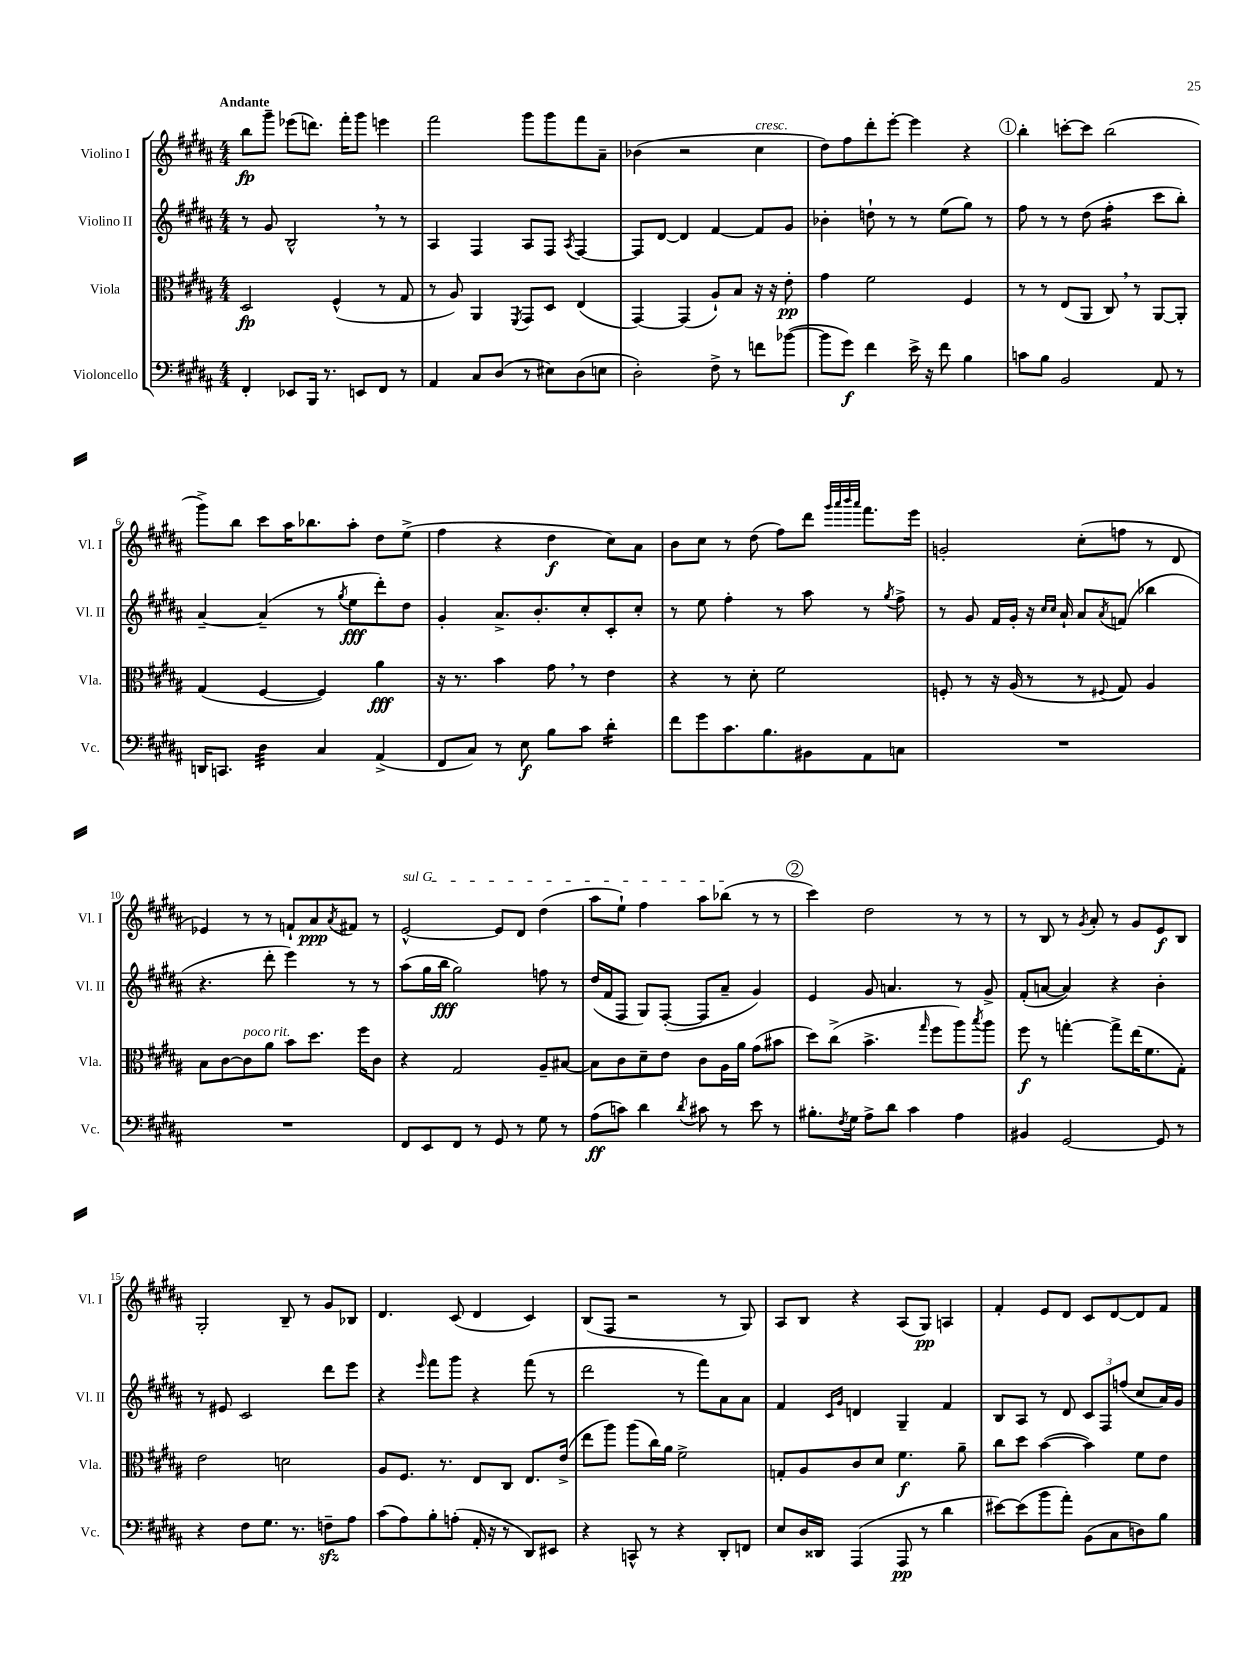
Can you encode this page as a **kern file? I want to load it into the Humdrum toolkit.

**kern	**kern	**kern	**kern
*staff4	*staff3	*staff2	*staff1
*clefF4	*clefC3	*clefG2	*clefG2
*k[f#c#g#d#a#]	*k[f#c#g#d#a#]	*k[f#c#g#d#a#]	*k[f#c#g#d#a#]
*M4/4	*M4/4	*M4/4	*M4/4
4FF#'	2D#	8r	8bb
.	.	8g#	8ggg#~
8EE-	.	2B^^	(8eee-
16BBB	.	.	8.ddd)
8.r	.	.	.
.	(4F#^^	.	.
.	.	.	16fff#'
8EE	.	.	8ggg#
8FF#	8r	8r	4eee
8r	8G#	8r	.
=	=	=	=
4AA#	8r	4A#	2fff#
.	8A#)	.	.
8C#	4AA#	4F#	.
(8D#	.	.	.
.	8qFF#	.	.
8r	8GG#	8A#	8ggg#
8E#)	8D#	8F#	8ggg#
.	.	8qA#	.
(8D#	(4E	[4F#	8fff#
8E	.	.	8a#~
=	=	=	=
2D#')	[4GG#)	8F#]	(4b-
.	.	[8d#	.
.	(4GG#]	4d#]	2r
8F#^	8A#`)	[4f#	.
8r	8B	.	.
8f	16r	8f#]	4cc#
.	16r	.	.
([8b-	8e'	8g#	.
=	=	=	=
8b-]	4g#	4b-'	8dd#)
8g#)	.	.	8ff#
4f#	2f#	8dd`	8ddd#'
.	.	8r	[8eee'
16e^	.	8r	4eee]
16r	.	.	.
8f#	.	(8ee	.
4B	4F#	8gg#)	4r
.	.	8r	.
=	=	=	=
8c	8r	8ff#	4bb'
8B	8r	8r	.
2BB	(8E	8r	[8ccc'
.	8AA#	(8dd#	8ccc]
.	8C#)	4ff#'	(2bb
.	8r	.	.
8AA#	[8AA#	8ccc#	.
8r	8AA#']	8bb')	.
=	=	=	=
16DD	(4G#	[4a#~	8ggg#^)
8.CC	.	.	.
.	.	.	8bb
4D#	[4F#	(4a#~]	8ccc#
.	.	.	16aa#
.	.	.	8.bb-
4C#	4F#])	8r	.
.	.	8qgg#	.
.	.	8ee	8aa#'
(4AA#^	4a#	8ddd#')	8dd#
.	.	8dd#	(8ee^
=	=	=	=
8FF#	16r	4g#'	4ff#
.	8.r	.	.
8C#)	.	.	.
8r	4b	8.a#^	4r
8E	.	.	.
.	.	8.b'	.
8B	8g#	.	4dd#
8c#	8r	8cc#'	.
4d#'	4e	8c#'	8cc#)
.	.	8cc#'	8a#
=	=	=	=
8f#	4r	8r	8b
8g#	.	8ee	8cc#
8.c#	8r	4ff#'	8r
.	8d#'	.	(8dd#
8.B	.	.	.
.	2f#	8r	8ff#)
8BB#	.	8aa#	8ddd#
.	.	.	32qqggg#
.	.	.	32qqaaa#
.	.	.	32qqbbb
.	.	.	32qqaaa#
8AA#	.	8r	8.fff#
.	.	8qgg#	.
8C	.	8ff#^	.
.	.	.	16eee
=	=	=	=
1r	8F'	8r	2g'
.	8r	8g#	.
.	16r	16f#	.
.	(16A#	16g#'	.
.	8r	16r	.
.	.	16qqcc#	.
.	.	16qqcc#	.
.	.	16a#`	.
.	8r	8a#	(8cc#'
.	8qqF#	8qa#	.
.	8G#)	(8f	8ff
.	4A#	4bb-	8r
.	.	.	8d#
=	=	=	=
1r	8B	4.r	4e-)
.	[8c#	.	.
.	8c#]	.	8r
.	8a#	8ddd#'	8r
.	8b	4eee)	8f`
.	8.dd#	.	8a#
.	.	.	8qa#
.	.	8r	8f#
.	16ff#	.	.
.	8c#	8r	8r
=	=	=	=
8FF#	4r	(8aa#	[2e^^
8EE	.	16gg#	.
.	.	16bb	.
8FF#	2G#	2gg#)	.
8r	.	.	.
8GG#	.	.	8e]
8r	.	.	8d#
8G#	8A#~	8ff	(4dd#
8r	[8B#	8r	.
=	=	=	=
(8A#	8B#]	(16dd#	8aa#
.	.	16f#	.
8c)	8c#	8F#	8ee`)
4d#	8d#~	8G#)	4ff#
.	8e	([8F#'	.
8qd#	.	.	.
8c#	8c#	8F#]	8aa#
8r	16A#	8a#~	(8bb-
.	16a#	.	.
8e	(8g#	4g#)	8r
8r	8b#	.	8r
=	=	=	=
8.B#'	8dd#)	4e	4ccc#)
.	(8cc#^	.	.
8qF#	.	.	.
16G#	.	.	.
8A#^	4.b^	8g#	2dd#
8d#	.	4.a	.
4c#	.	.	.
.	16qqgg#	.	.
.	8ff#	.	.
4A#	8aa#)	8r	8r
.	8qbb	.	.
.	8aa#	8g#^	8r
=	=	=	=
4BB#	8ff#	(8f#'	8r
.	8r	[8a	8B
[2GG#	[4gg'	4a])	8r
.	.	.	8qg#
.	.	.	8a#'
.	8gg^]	4r	8r
.	(16ee	.	8g#
.	8.f#	.	.
8GG#]	.	4b'	8e
8r	8G#')	.	8B
=	=	=	=
4r	2e	8r	2G#'
.	.	8e#	.
8F#	.	2c#	.
8.G#	.	.	.
.	2d	.	8B~
8.r	.	.	.
.	.	.	8r
8F~	.	8ddd#	8g#
8A#	.	8eee	8B-
=	=	=	=
(8c#	8A#	4r	4.d#
8A#)	8.F#	.	.
.	.	16qqeee	.
8B'	.	8fff#	.
.	8.r	.	.
(8A'	.	8ggg#	(8c#
16AA#'	8E	4r	4d#
16r	.	.	.
8r	8C#	.	.
8DD#)	8.E	(8fff#	4c#)
8EE#	.	8r	.
.	(16e^	.	.
=	=	=	=
4r	8ee	2ddd#	(8B
.	8aa#)	.	8F#
8CC^^	(8aa#	.	2r
8r	16cc#)	.	.
.	16a#	.	.
4r	2f#^	8r	.
.	.	8fff#)	.
8DD#'	.	8a#	8r
8FF	.	8a#	8G#)
=	=	=	=
8E	8G'	4f#	8A#
16D#	8A#	.	8B
16DD##	.	.	.
.	.	16qqc#	.
.	.	16qqg#	.
(4AAA#	8c#	4d	4r
.	8d#	.	.
8AAA#	4.f#	4G#~	(8A#
8r	.	.	8G#)
4d#	.	4f#	4A
.	8a#~	.	.
=	=	=	=
[8e#)	8cc#	8B	4f#'
(8e#]	8dd#	8A#	.
8b	([4b	8r	8e
8a#')	.	8d#	8d#
(8BB	4b])	12c#	8c#
.	.	12F#	.
8C#	.	.	[8d#
.	.	(12ff	.
8D)	8f#	8cc#	8d#]
8B	8e	16a#)	8f#
.	.	16g#	.
==	==	==	==
*-	*-	*-	*-
